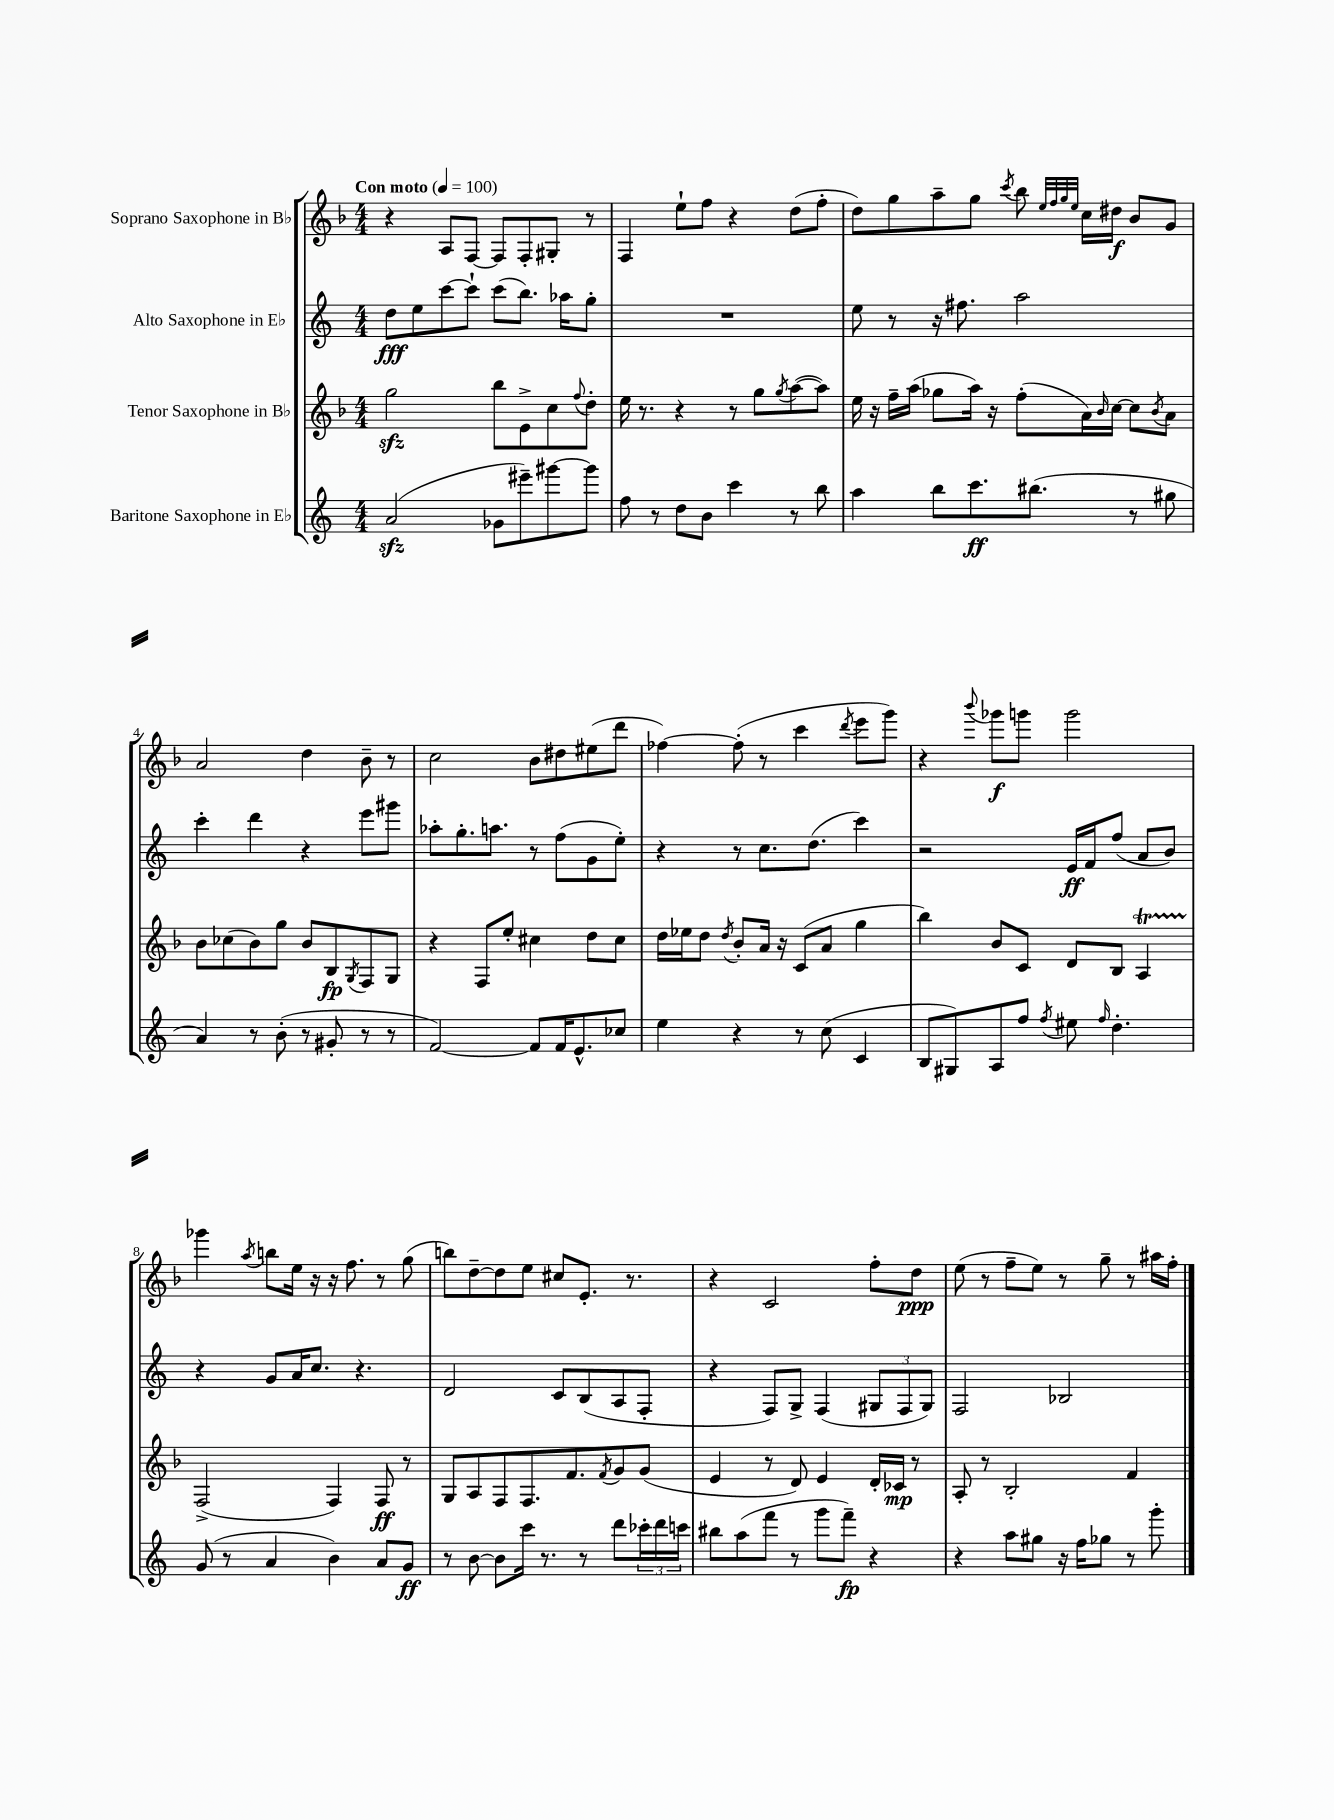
<<
\new StaffGroup <<
\new Staff = "s0" \with { instrumentName = "Soprano Saxophone in Bb" } {
    \clef treble \key f \major \numericTimeSignature \time 4/4 \tempo "Con moto" 4 = 100
    r4 a8 f8~ f8 f8-. gis8-. r8 |
    f4 e''8-! f''8 r4 d''8( f''8-. |
    d''8) g''8 a''8-- g''8 \acciaccatura { c'''8 } bes''8 \grace { e''32 f''32 g''32 e''32 } c''16 dis''16\f bes'8 g'8 |
    a'2 d''4 bes'8-- r8 |
    c''2 bes'8 dis''8 eis''8( d'''8 |
    fes''4~) fes''8-.( r8 c'''4 \acciaccatura { d'''8 } e'''8 g'''8) |
    r4 \appoggiatura { bes'''8 } ges'''8\f g'''8 g'''2 |
    ges'''4 \acciaccatura { a''8 } b''8 e''16 r16 r16 f''8. r8 g''8( |
    b''8) d''8~-- d''8 e''8 cis''8 e'8.-. r8. |
    r4 c'2 f''8-. d''8\ppp |
    e''8( r8 f''8-- e''8) r8 g''8-- r8 ais''16 f''16-. \bar "|." |
}
\new Staff = "s1" \with { instrumentName = "Alto Saxophone in Eb" } {
    \clef treble \key c \major \numericTimeSignature \time 4/4
    d''8\fff e''8 c'''8~ c'''8-! c'''8( b''8.) aes''16 g''8-. |
    R1 |
    e''8 r8 r16 fis''8. a''2 |
    c'''4-. d'''4 r4 e'''8 gis'''8 |
    aes''8-. g''8.-. a''8. r8 f''8( g'8 e''8-.) |
    r4 r8 c''8. d''8.( c'''4) |
    r2 e'16\ff f'16 f''8( a'8 b'8) |
    r4 g'8 a'16 c''8. r4. |
    d'2 c'8 b8( a8 f8-. |
    r4 f8) g8-> f4( \tuplet 3/2 { gis8 f8 gis8) } |
    f2 bes2 \bar "|." |
}
\new Staff = "s2" \with { instrumentName = "Tenor Saxophone in Bb" } {
    \clef treble \key f \major \numericTimeSignature \time 4/4
    g''2\sfz bes''8 e'8-> c''8 \appoggiatura { f''8 } d''8-. |
    e''16 r8. r4 r8 g''8 \acciaccatura { g''8 } a''8~( a''8) |
    e''16 r16 f''16-- a''16( ges''8 a''16) r16 f''8-.( a'16) \grace { bes'16 } c''16~ c''8 \acciaccatura { bes'8 } a'8 |
    bes'8 ces''8( bes'8) g''8 bes'8 bes8\fp \acciaccatura { g8 } f8 g8 |
    r4 f8 e''8-. cis''4 d''8 cis''8 |
    d''16 ees''16 d''8 \acciaccatura { d''8 } bes'8-. a'16 r16 c'8( a'8 g''4 |
    bes''4) bes'8 c'8 d'8 bes8 a4\startTrillSpan |
    f2->\stopTrillSpan( f4) f8\ff r8 |
    g8 a8 f8 f8. f'8. \acciaccatura { f'8 } g'8 g'8( |
    e'4 r8 d'8) e'4 d'16-. ces'16\mp r8 |
    a8-. r8 bes2-. f'4 \bar "|." |
}
\new Staff = "s3" \with { instrumentName = "Baritone Saxophone in Eb" } {
    \clef treble \key c \major \numericTimeSignature \time 4/4
    a'2\sfz( ges'8 eis'''8--) gis'''8~ gis'''8 |
    f''8 r8 d''8 b'8 c'''4 r8 b''8 |
    a''4 b''8 c'''8.\ff bis''8.( r8 gis''8 |
    a'4) r8 b'8-.( r8 gis'8-. r8 r8 |
    f'2~) f'8 f'16 e'8.-^ ces''8 |
    e''4 r4 r8 c''8( c'4 |
    b8 gis8) a8 f''8 \acciaccatura { f''8 } eis''8 \grace { f''16 } d''4.-. |
    g'8( r8 a'4 b'4) a'8 g'8\ff |
    r8 b'8~ b'8 c'''16 r8. r8 d'''8 \tuplet 3/2 { ces'''16-. d'''16 c'''16 } |
    bis''8 a''8( f'''8 r8 g'''8 f'''8--\fp) r4 |
    r4 a''8 gis''8 r16 f''16 ges''8 r8 g'''8-. \bar "|." |
}
>>
>>
